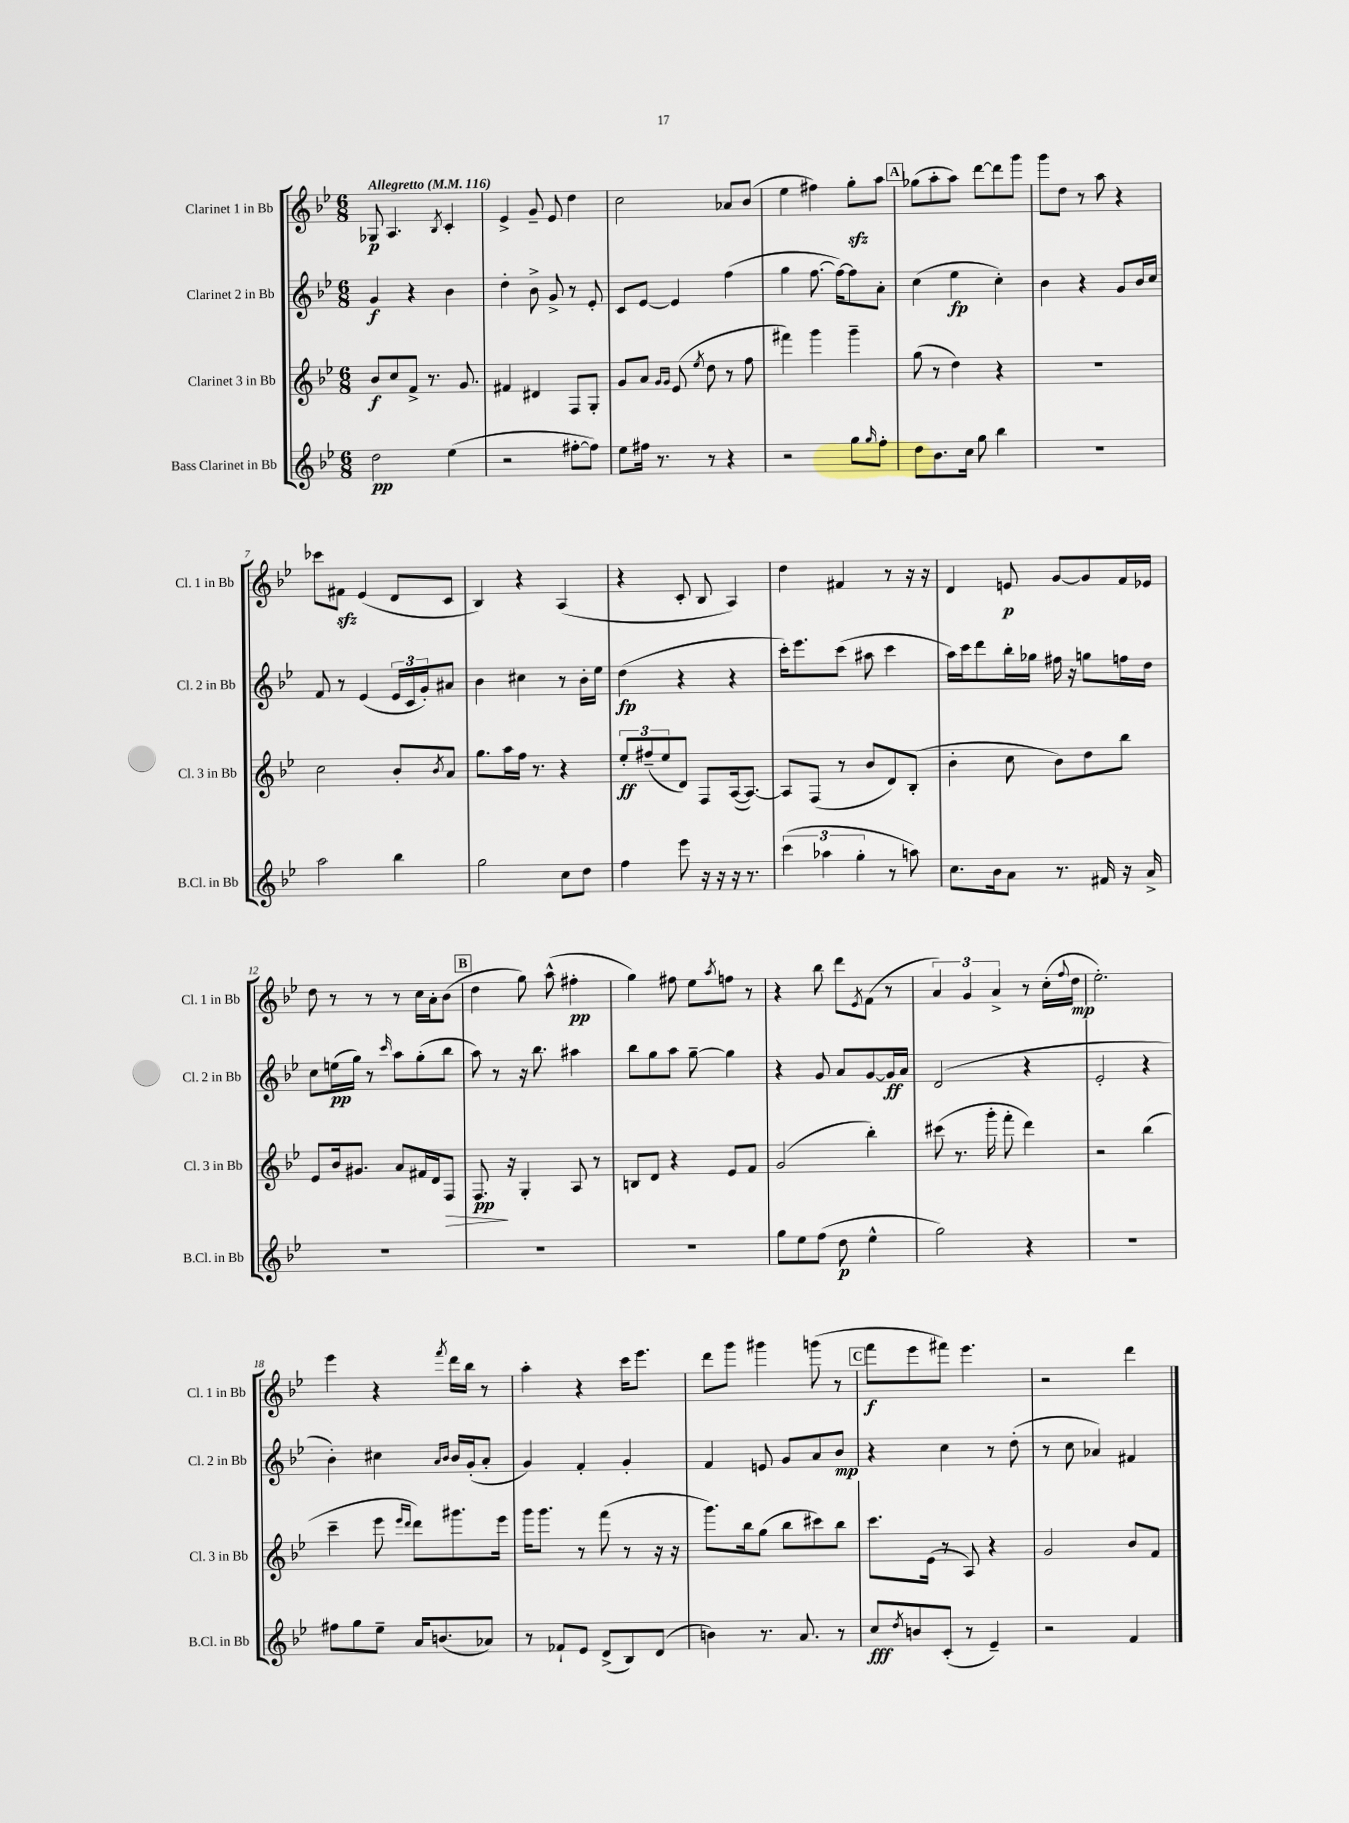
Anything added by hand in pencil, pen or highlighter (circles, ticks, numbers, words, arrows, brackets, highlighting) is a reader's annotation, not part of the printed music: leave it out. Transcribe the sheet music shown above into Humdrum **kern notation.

**kern	**kern	**kern	**kern
*staff4	*staff3	*staff2	*staff1
*clefG2	*clefG2	*clefG2	*clefG2
*k[b-e-]	*k[b-e-]	*k[b-e-]	*k[b-e-]
*M6/8	*M6/8	*M6/8	*M6/8
*MM116	*MM116	*MM116	*MM116
2dd	8b-	4g	8G-
.	8cc	.	4.A
.	8f^	4r	.
.	8.r	.	.
.	.	.	8qB-
(4ee-	.	4b-	4c'
.	8.g	.	.
=	=	=	=
2r	4f#	4dd'	4e-^
.	4d#	8b-^	8g~
.	.	8g^	8e-
[8ff#'	8F	8r	4dd
8ff#])	8G'	8e-'	.
=	=	=	=
8ee-	8g	8c	2cc
16ff#	8a	[8e-	.
8.r	.	.	.
.	16qqg	.	.
.	16qqg	.	.
.	(8e-	4e-]	.
.	8qee-	.	.
8r	8dd	.	.
4r	8r	(4ff	8a-
.	8ff	.	(8b-
=	=	=	=
2r	4fff#)	4gg	4ee-
.	4ggg	[8.ff	4ff#)
.	.	16ff_)	.
8gg	4ggg~	8ff]	8gg'
16qqgg	.	.	.
8ff'	.	8a'	8aa
=	=	=	=
8dd	(8gg	(4cc	(8gg-
8.b-	8r	.	8aa'
.	4dd)	4ee-	8aa)
16cc	.	.	.
8gg	.	.	[8ddd
4bb-	4r	4cc')	8ddd]
.	.	.	8ggg
=	=	=	=
2.r	2.r	4b-	8ggg
.	.	.	8dd
.	.	4r	8r
.	.	.	8aa
.	.	8g	4r
.	.	16b-	.
.	.	16cc	.
=	=	=	=
2aa	2cc	8f	8ccc-
.	.	8r	8f#
.	.	(4e-	(4e-
4bb-	8b-'	24e-	8d
.	.	24c	.
.	.	24g')	.
.	8qb-	.	.
.	8a	8a#	8c
=	=	=	=
2gg	8.gg	4b-	4B-)
.	16aa	.	.
.	16ff	4cc#	4r
.	8.r	.	.
8cc	4r	8r	(4A
8dd	.	16b-'	.
.	.	16ee-	.
=	=	=	=
4ff	12ee-'	(4dd	4r
.	(12ff#~	.	.
.	12ee-	.	.
8eee-	8d)	4r	8c'
16r	8F	.	8B-
16r	.	.	.
16r	([16A	4r	4A)
8.r	8.A_)	.	.
=	=	=	=
(6ccc	8A]	16ccc')	4dd
.	.	8.eee-	.
.	(8F	.	.
6aa-	.	.	.
.	8r	(8ccc	4f#
6gg'	.	.	.
.	8b-	8aa#	.
8r	8d)	4ccc	8r
8aa)	(8B-'	.	16r
.	.	.	16r
=	=	=	=
8.cc	4b-'	16aa)	4d
.	.	16ccc	.
.	.	8ddd	.
16b-	.	.	.
8a	8cc	16bb-'	8e
.	.	16gg-	.
8.r	8b-)	16ff#	[8g
.	.	16r	.
.	8dd	8gg	8g]
16f#	.	.	.
16r	8bb-	16ff	16f
16a^	.	16dd	16e-
=	=	=	=
2.r	8e-	8cc	8dd
.	16b-	(16ee	8r
.	8.g#	16gg)	.
.	.	8r	8r
.	.	16qqccc	.
.	8a	8aa	8r
.	16f#	(8gg'	16cc
.	16d	.	16a'
.	8F	8bb-	(8b-
=	=	=	=
2.r	8.F	8aa)	4dd
.	.	8r	.
.	16r	.	.
.	4G'	16r	8gg)
.	.	8.bb-	.
.	.	.	(8aa^^
.	8A	4aa#	4ff#'
.	8r	.	.
=	=	=	=
2.r	8B	8bb-	4gg)
.	8d	8gg	.
.	4r	8aa	8ff#
.	.	[8gg~	8ee-
.	.	.	8qaa
.	8e-	4gg]	8ff
.	8f	.	8r
=	=	=	=
8gg	(2g	4r	4r
8ee-	.	.	.
(8ff	.	8g	8bb-
8dd	.	8a	8ddd
.	.	.	8qe-
4ee-^^	4bb-')	[8g	(8f
.	.	16g]	8r
.	.	16a	.
=	=	=	=
2gg)	(8ccc#	(2d	6a)
.	8.r	.	.
.	.	.	6g
.	16ggg'	.	.
.	.	.	6a^
.	8fff'	.	.
4r	4ddd)	4r	8r
.	.	.	(16cc'
.	.	.	8qqff
.	.	.	16dd
=	=	=	=
2.r	2r	2e-'	2.ee-')
.	(4bb-	4r	.
=	=	=	=
8ff#	4ccc~	4b-')	4eee-
8gg	.	.	.
8ee-~	8eee-	4cc#	4r
.	16qqeee-	.	.
.	16qqddd	.	.
16a	8ddd)	.	.
(8.b	.	.	.
.	.	16qqa	.
.	.	16qqb-	8qfff
.	8.ggg#	16b-	16ddd
.	.	(16g'	16bb-
8a-)	.	8a'	8r
.	16eee-	.	.
=	=	=	=
8r	16ggg	4g)	4aa'
.	8.ggg	.	.
8f-`	.	.	.
8e-	8r	4f'	4r
(8d^	(8fff	.	.
8B-)	8r	4g'	16ccc
.	.	.	8.eee-
(8d	16r	.	.
.	16r	.	.
=	=	=	=
4b)	8.ggg)	4f	8ddd
.	.	.	8ggg
.	16bb-	.	.
8.r	(8gg	8e	4ggg#
.	8bb-	8g	.
8.a	.	.	.
.	8ccc#)	8a	(8ggg
8r	8bb-	8b-	8r
=	=	=	=
8cc	8.ccc	4r	8fff
8qdd	.	.	.
8b	.	.	8eee-
.	(16e-	.	.
(8c'	8r	4cc	8fff#)
8r	8A)	.	4.eee-
4e-~)	4r	8r	.
.	.	(8dd'	.
=	=	=	=
2r	2g	8r	2r
.	.	8cc	.
.	.	4a-)	.
4f	8b-	4f#	4ddd
.	8f	.	.
==	==	==	==
*-	*-	*-	*-
